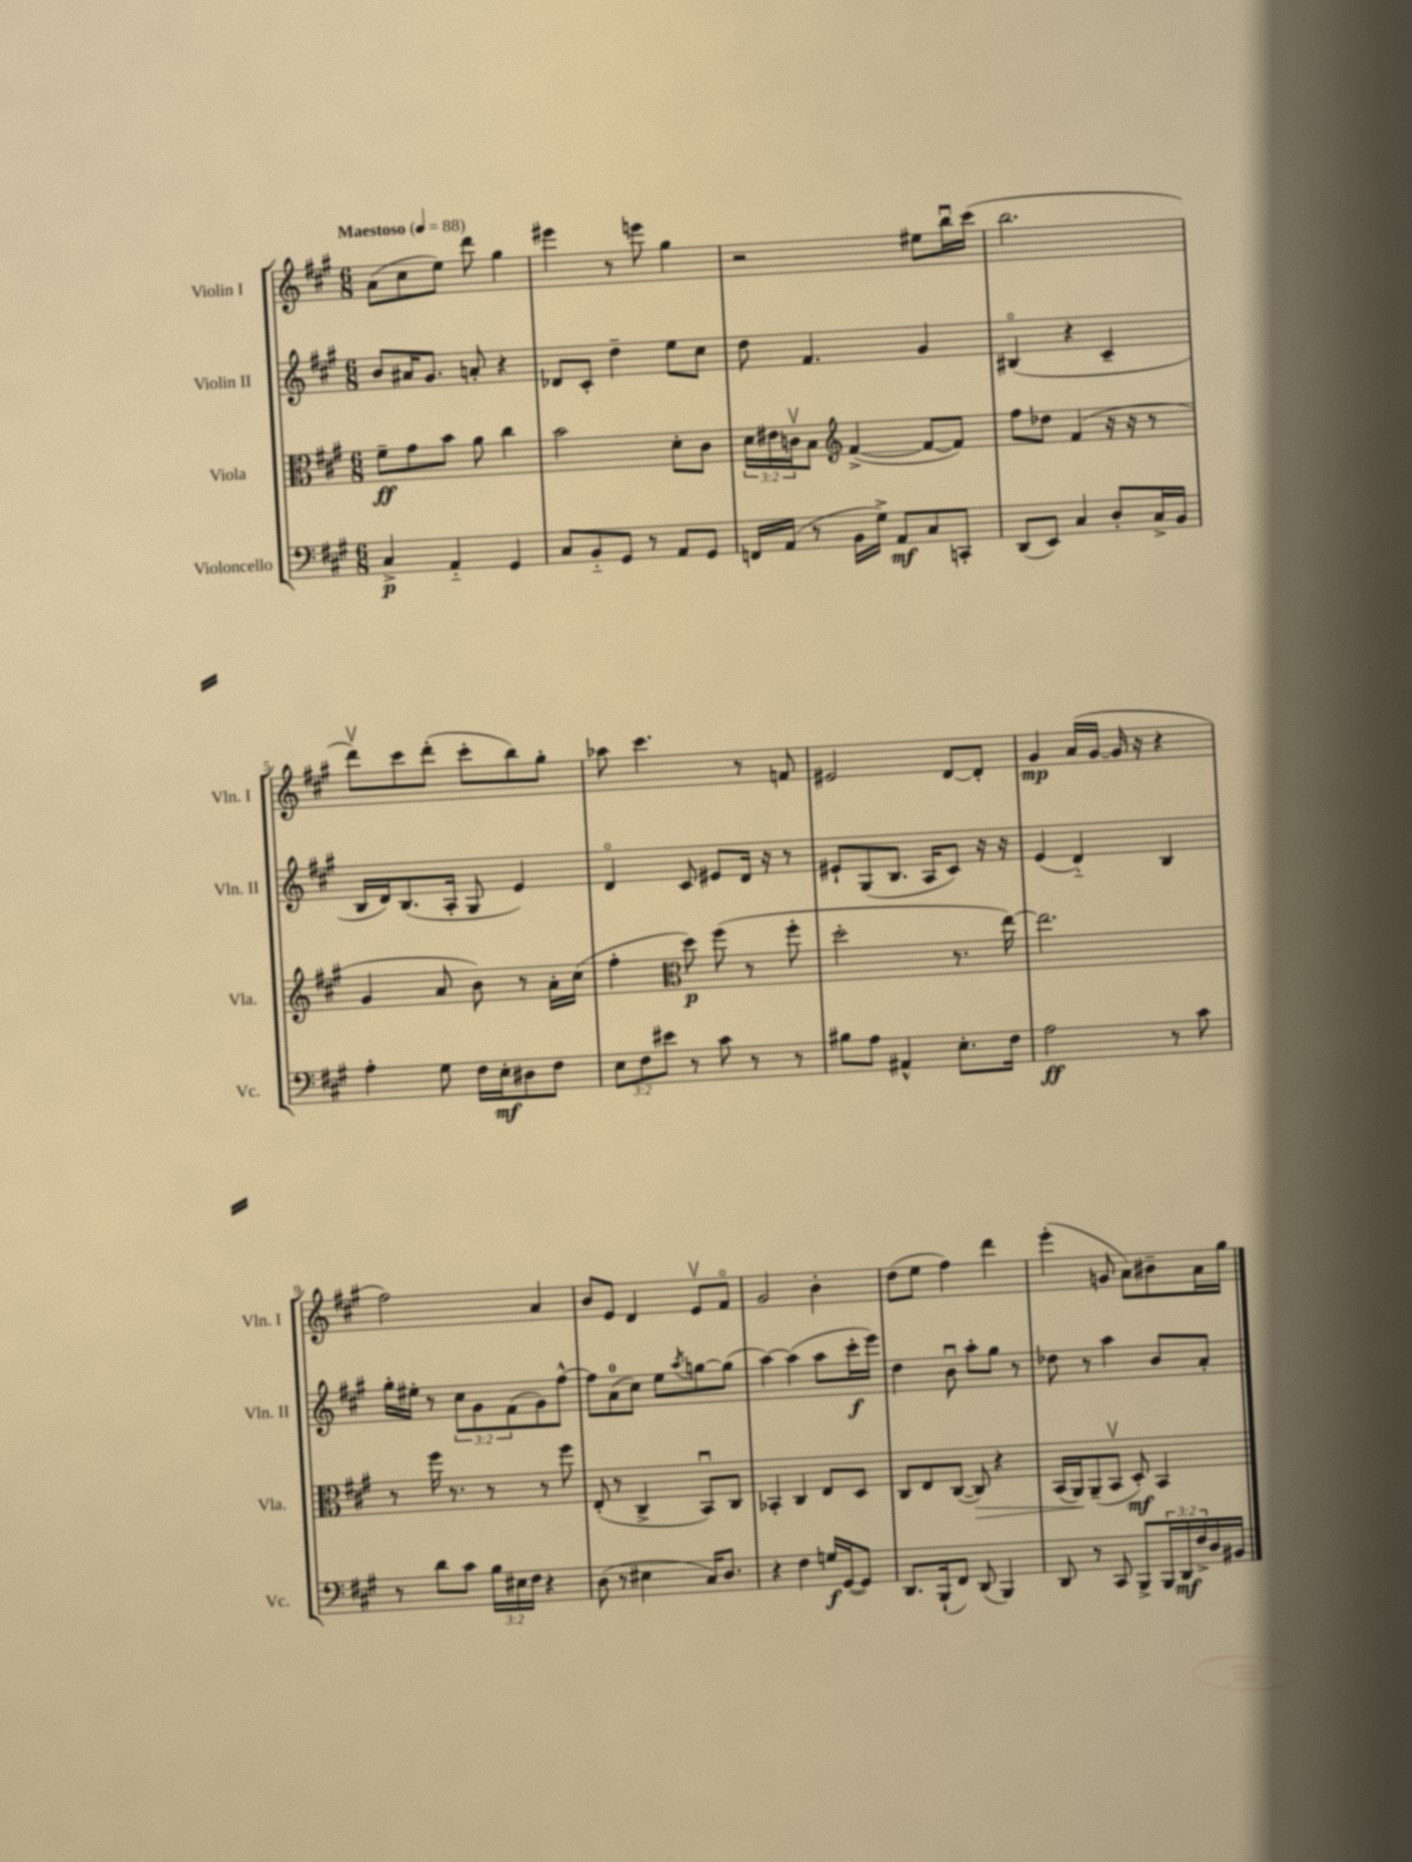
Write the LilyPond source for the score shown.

<<
\new StaffGroup <<
\new Staff = "s0" \with { instrumentName = "Violin I" shortInstrumentName = "Vln. I" } {
    \clef treble \key a \major \numericTimeSignature \time 6/8 \tempo "Maestoso" 4 = 88
    a'8( cis''8 e''8) d'''8 gis''4 |
    eis'''4 r8 e'''8 gis''4 |
    r2 eis''8 b''16\downbow cis'''16( |
    b''2. |
    d'''8\upbow) cis'''8 d'''8-.( cis'''8-. b''8) gis''8-. |
    aes''8 cis'''4. r8 f'8 |
    eis'2 d'8~ d'8-. |
    gis'4\mp a'16( gis'16~ gis'16 r16 r4 |
    fis''2) a'4 |
    b'8 e'8 d'4 e'8\upbow fis'8\flageolet |
    gis'2 b'4-. |
    d''8( e''8 fis''4) d'''4 |
    e'''4-.( g'8 a'8) bis'8-- a'16 gis''16 \bar "|." |
}
\new Staff = "s1" \with { instrumentName = "Violin II" shortInstrumentName = "Vln. II" } {
    \clef treble \key a \major \numericTimeSignature \time 6/8 \override Staff.TupletNumber.text = #tuplet-number::calc-fraction-text
    b'8 ais'16 gis'8. a'8-. r4 |
    des'8 cis'8-. d''4-- e''8 cis''8 |
    d''8 fis'4. gis'4 |
    bis4\flageolet( r4 cis'4-- |
    b16 d'16) b8.( a16-. gis8 e'4) |
    d'4\flageolet cis'8 eis'8 d'16 r16 r8 |
    eis'8-! gis8( b8. a16 cis'8) r16 r16 |
    e'4( d'4-_) b4 |
    gis''16-. eis''16-. r8 \tuplet 3/2 { cis''8 gis'8 fis'8( } gis'8) fis''8~-^ |
    fis''8 a'8-0( cis''8) e''8 \acciaccatura { a''8 } g''8~ g''8( |
    a''4~) a''4( a''8 cis'''16-.\f e'''16) |
    d''4 b'8\downbow a''8-. gis''8 r8 |
    des''8 r8 a''4 b'8 a'8-. \bar "|." |
}
\new Staff = "s2" \with { instrumentName = "Viola" shortInstrumentName = "Vla." } {
    \clef alto \key a \major \numericTimeSignature \time 6/8 \override Staff.TupletNumber.text = #tuplet-number::calc-fraction-text
    fis'8--\ff gis'8 b'8 a'8 cis''4 |
    b'2 d'8-. cis'8 |
    \tuplet 3/2 { d'16 eis'16 c'16\upbow } b8 \clef treble fis'4~->( fis'8~ fis'8) |
    fis''8 des''8 fis'4( r16 r16 r8 |
    gis'4 a'8 b'8) r8 a'16-. cis''16( |
    fis''4-. \clef alto d''8\p) fis''8( r8 fis''8-. |
    d''2-. r8. e''16~) |
    e''2. |
    r8 fis''16 r8. r8 r8 fis''8 |
    e8-.( r8 cis4-> b,8\downbow) cis8 |
    bes,4-. cis4 e8 d8 |
    cis8 e8 cis8~( cis8\>) r4 |
    b,16( a,16\!) a,8--( b,8\upbow d8-.\mf) b,4 \bar "|." |
}
\new Staff = "s3" \with { instrumentName = "Violoncello" shortInstrumentName = "Vc." } {
    \clef bass \key a \major \numericTimeSignature \time 6/8 \override Staff.TupletNumber.text = #tuplet-number::calc-fraction-text
    cis4->\p a,4-_ gis,4 |
    cis8 b,8-_ gis,8 r8 a,8 gis,8 |
    f,16 a,16( r8 b,16 gis16->) a,8\mf cis8 c,8-. |
    d,8( e,8) cis4 d8-. cis16-> b,16 |
    a4-. gis8 fis16 e16-.\mf dis8 fis8 |
    \tuplet 3/2 { e8 fis8 eis'8 } r8 cis'8 r8 r8 |
    bis8 a8 ais,4-^ e8.-. fis16 |
    a2\ff r8 cis'8 |
    r8 d'8 cis'8 \tuplet 3/2 { b16 eis16 fis16 } r4 |
    d8( r8 eis4 cis16) d8. |
    r4 fis4 g16\f gis,16~( gis,8) |
    d,8. b,,16-!( fis,8) d,8( b,,4) |
    d,8 r8 cis,8 b,,8-> \tuplet 3/2 { b,,16 d,16\mf fis16-> } d16 bis,16 \bar "|." |
}
>>
>>
